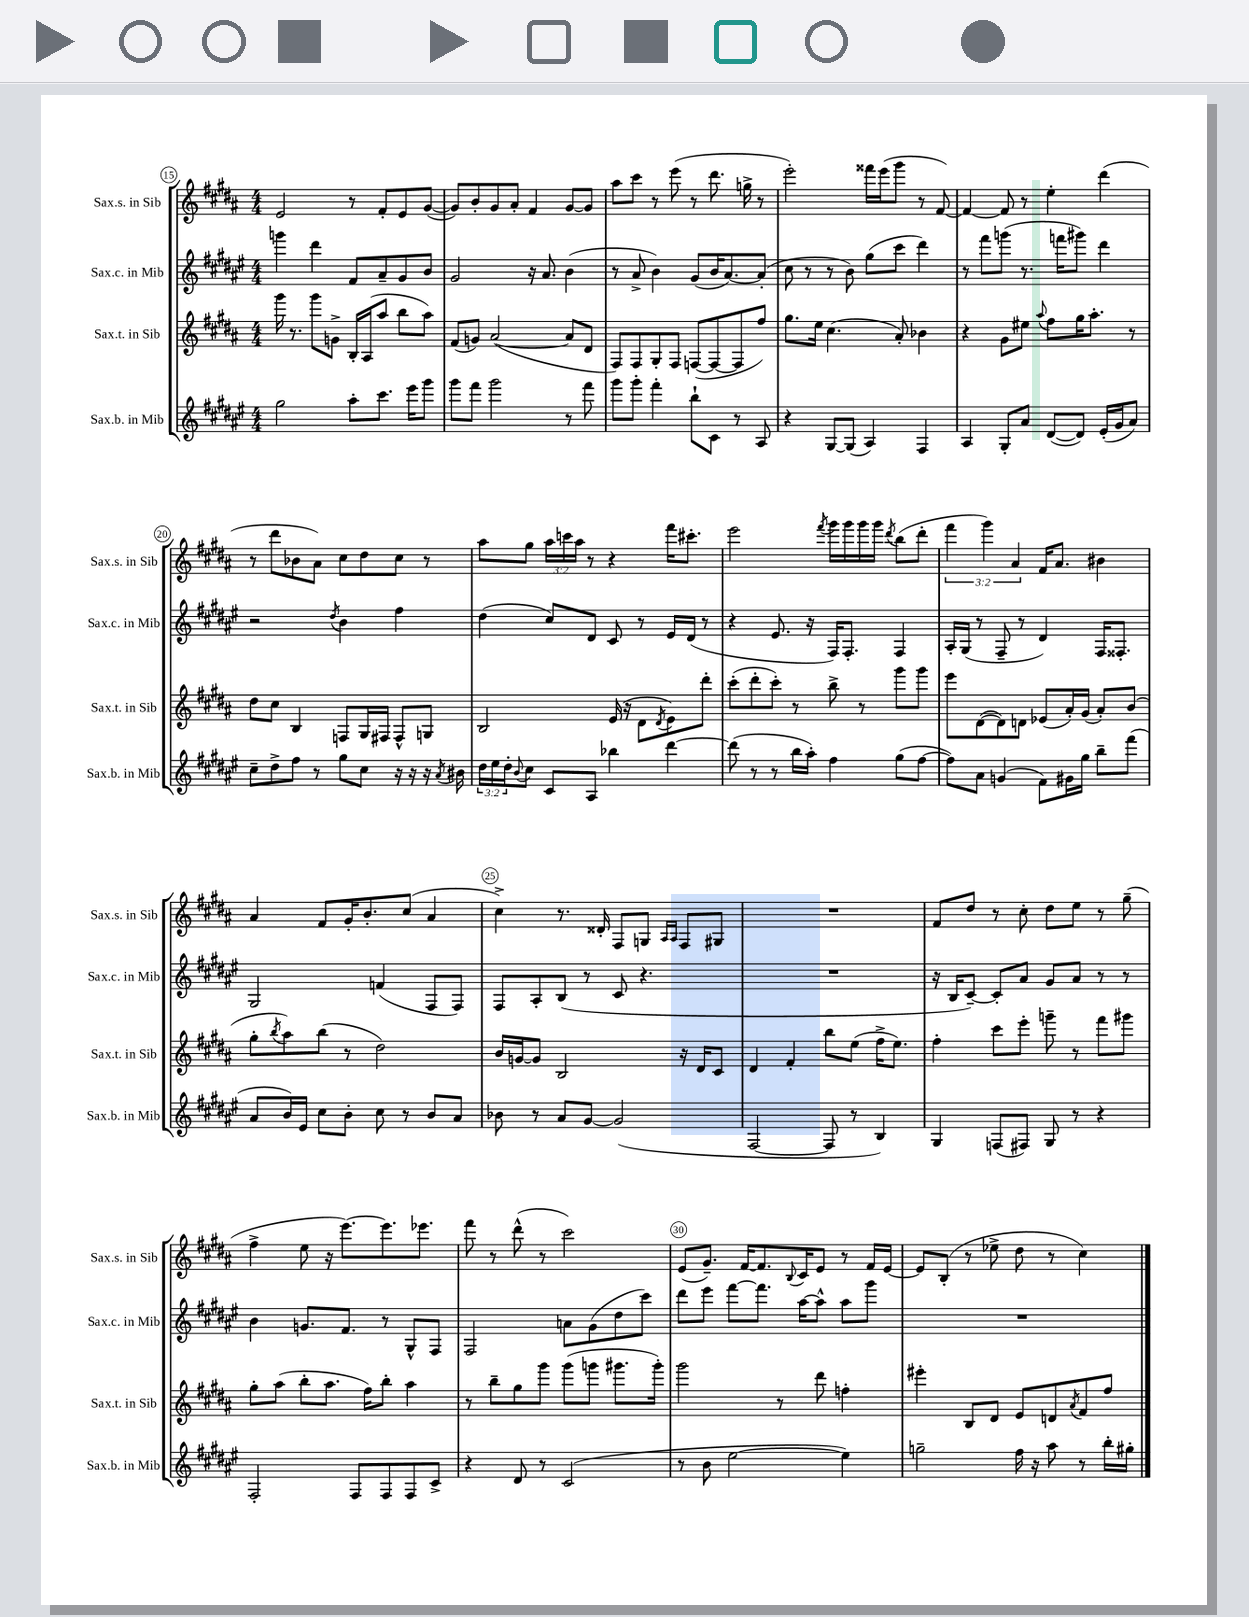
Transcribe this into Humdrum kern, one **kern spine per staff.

**kern	**kern	**kern	**kern
*staff4	*staff3	*staff2	*staff1
*clefG2	*clefG2	*clefG2	*clefG2
*k[f#c#g#d#a#e#]	*k[f#c#g#d#a#]	*k[f#c#g#d#a#e#]	*k[f#c#g#d#a#]
*M4/4	*M4/4	*M4/4	*M4/4
2gg#	16ggg#	4ggg	2e
.	8.r	.	.
.	8ggg#	4ddd#	.
.	8g^	.	.
8aa#'	16B'	8f#	8r
.	(16A#	.	.
8.ccc#	8aa#	8a#~	8f#'
.	8bb	8g#	8e
16eee#	.	.	.
8ggg#	8aa#)	8b	([8g#
=	=	=	=
8ggg#	(8f#	2g#	8g#])
8fff#	8g)	.	8b'
2ggg#	([2a#	.	8g#
.	.	.	8a#'
.	.	16r	4f#
.	.	8.a#	.
8r	8a#]	(4b	[8g#
8fff#	8d#	.	8g#]
=	=	=	=
8ggg#	8F#)	8r	8aa#
8ggg#'	8F#	8a#^	8ccc#
4fff#'	8G#'	4b)	8r
.	8F#	.	(8eee
8bb`	([8F	(8g#	8r
8c#	8F_	16b	8.ddd#
.	.	[8.a#)	.
8r	8F]	.	.
.	.	.	16gg^
8A#	8ff#)	(8a#']	8r
=	=	=	=
4r	8.gg#	8cc#	2eee')
.	.	8r	.
.	16ee	.	.
[8G#	(4.cc#	8r	.
(8G#]	.	8b)	.
4A#)	.	(8gg#	16fff##
.	.	.	(16eee
.	8a#')	8ccc#	8ggg#
4F#	4b-	4ddd#)	8r
.	.	.	[8f#)
=	=	=	=
4A#	4r	8r	4f#_
.	.	8fff#	.
8G#'	8g#	(8ggg	8f#]
8a#	8ee#	8.r	8r
.	8qqaa#	.	.
([8d#	8ff#	.	4ee'
.	.	16fff	.
8d#])	16gg#	8ggg#)	.
.	8.aa#'	.	.
(16e#'	.	4ddd#	(4ddd#
16g#	.	.	.
8a#)	8r	.	.
=	=	=	=
8cc#~	8dd#	2r	8r
8dd#^	8cc#	.	8ddd#
8ff#	4B	.	8b-
8r	.	.	8a#)
.	.	8qdd#	.
8gg#	8F	4b	8cc#
8cc#	16G#	.	8dd#
.	16F#	.	.
16r	8F#^^	4ff#	8cc#
16r	.	.	.
16r	8G	.	8r
8qa#	.	.	.
16b#	.	.	.
=	=	=	=
24dd#	2B	(4dd#	8aa#
24ee#	.	.	.
24dd#'	.	.	.
8qqb	.	.	.
8cc#	.	.	8gg#
8c#	.	8cc#)	24aa#
.	.	.	24ccc
.	.	.	24aa#
8A#	.	8d#	8r
4bb-	(16e	8c#	4r
.	16r	.	.
.	8d#	8r	.
.	8qd#	.	.
[4ddd#	8e)	16e#	16fff#
.	.	(16d#	8.ccc#'
.	8ddd#'	8r	.
=	=	=	=
(8ddd#]	(8ccc#'	4r	2eee
8r	8ddd#'	.	.
8r	8ccc#')	8.e#	.
16bb	8r	.	.
16aa#')	.	16r	.
.	.	.	8qfff#
4ff#	8bb^	16F#)	16ggg#
.	.	8.F#'	16ggg#
.	8r	.	16ggg#
.	.	.	16ggg#
.	.	.	8qddd#
(8gg#	8ggg#	4F#	(8bb
[8ff#	8ggg#	.	8ddd#'
=	=	=	=
8ff#])	8eee	16A#'	6fff#
.	.	(16G#	.
8a#	([8d#	8r	.
.	.	.	6ggg#)
(4g	8d#])	8F#~	.
.	.	.	6a#
.	8d	8r	.
8f#)	(8e-	4d#)	16f#
.	.	.	8.a#
16g#	16a#')	.	.
16gg#	(16g#	.	.
8bb~	8a#')	16F#	4b#
.	.	8.F##'	.
(8fff#	(8b	.	.
=	=	=	=
8a#	8gg#'	2G#	4a#
.	8qbb	.	.
16b)	8aa#)	.	.
16e#	.	.	.
8cc#	(8bb	.	8f#
8b'	8r	.	16g#'
.	.	.	8.b'
8cc#	2dd#)	(4f	.
8r	.	.	(8cc#
8b	.	8F#	4a#
8a#	.	8F#)	.
=	=	=	=
8b-	16b	8F#	4cc#^)
.	[16g	.	.
8r	8g]	8A#'	.
8a#	2B	(8B	8.r
[8g#	.	8r	.
.	.	.	16d##'
(2g#]	.	8c#	8F#
.	.	4.r	8G
.	.	.	16qqA#
.	.	.	16qqA#
.	16r	.	8F#
.	16d#	.	.
.	8c#	.	8G#
=	=	=	=
[2F#	4d#	1r	1r
.	4f#'	.	.
8F#]	8bb	.	.
8r	(8ee	.	.
4B)	16ff#^	.	.
.	8.ee)	.	.
=	=	=	=
4G#	4ff#'	16r	8f#
.	.	16B	.
.	.	[8c#~)	8dd#
(8F	8ccc#	8c#']	8r
8F#)	8eee'	8a#	8cc#'
8G#	8ggg~	8g#	8dd#
8r	8r	8a#	8ee
4r	8fff#	8r	8r
.	8ggg#	8r	(8gg#~
=	=	=	=
2F#'	8gg#'	4b	4ff#^
.	(8aa#	.	.
.	8bb'	8.g	8ee
.	8.aa#	.	16r
.	.	8.f#	[8.eee)
8F#	.	.	.
.	16ff#)	.	.
8F#	8bb'	8r	8.eee]
8F#	4aa#	8G#^^	.
.	.	.	8.eee-
8c#^	.	8F#	.
=	=	=	=
4r	8r	2F#	8fff#
.	8bb~	.	8r
8d#	8gg#	.	(8ddd#^^
8r	8ggg#	.	8r
(2c#	(8ggg#	8a	2ccc#)
.	8ggg	(8g#	.
.	8.ggg#	8dd#	.
.	.	8ccc#)	.
.	16ggg#')	.	.
=	=	=	=
8r	2ggg#	8ddd#	(8e
8b	.	8eee#	8.g#~)
[2ee#	.	[8fff#	.
.	.	.	[16f#
.	.	8.fff#]	8.f#]
.	8r	.	.
.	.	.	8qqB
.	.	[16aa#	16c#
.	8ddd#	8aa#^^]	8e
4ee#])	4ff'	8aa#	8r
.	.	8ggg#	16f#
.	.	.	[16e
=	=	=	=
2gg~	4eee#'	1r	8e]
.	.	.	(8B'
.	8B	.	8r
.	8d#	.	8ee-^
16ff#	8e	.	8dd#
16r	.	.	.
8aa#	8d	.	8r
.	8qa#	.	.
8r	8f#	.	4cc#)
16bb'	8ff#	.	.
16gg#'	.	.	.
==	==	==	==
*-	*-	*-	*-
